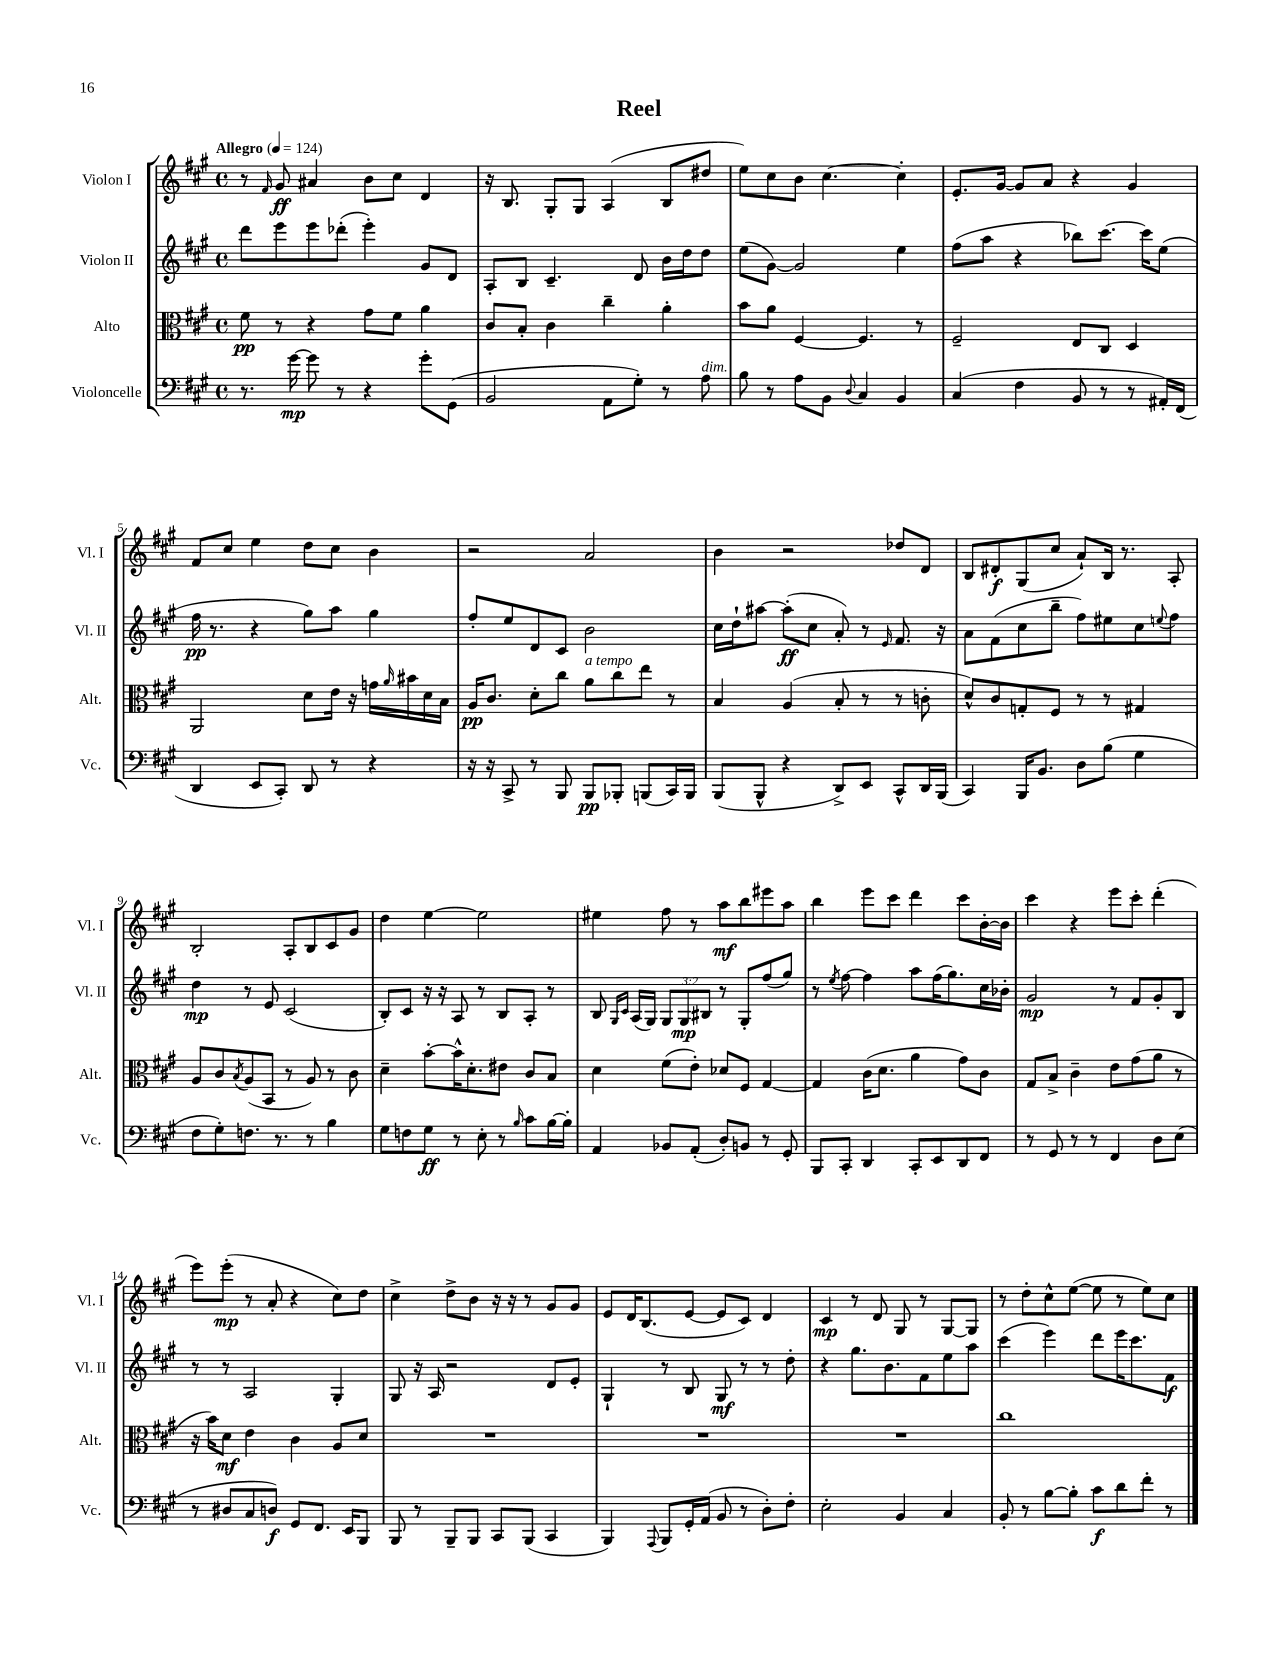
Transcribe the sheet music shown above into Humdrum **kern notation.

**kern	**dynam	**kern	**dynam	**kern	**dynam	**kern	**dynam
*part4	*part4	*part3	*part3	*part2	*part2	*part1	*part1
*staff4	*staff4	*staff3	*staff3	*staff2	*staff2	*staff1	*staff1
*I"Violoncelle	*	*I"Alto	*	*I"Violon II	*	*I"Violon I	*
*I'Vc.	*	*I'Alt.	*	*I'Vl. II	*	*I'Vl. I	*
*clefF4	*	*clefC3	*	*clefG2	*	*clefG2	*
*k[f#c#g#]	*	*k[f#c#g#]	*	*k[f#c#g#]	*	*k[f#c#g#]	*
*M4/4	*	*M4/4	*	*M4/4	*	*M4/4	*
*met(c)	*	*met(c)	*	*met(c)	*	*met(c)	*
*MM124	*	*MM124	*	*MM124	*	*MM124	*
=1	=1	=1	=1	=1	=1	=1	=1
!	!	!	!	!	!	!LO:TX:a:B:t=Allegro	!
8.r	.	8f#\	pp	8ddd\L	.	8r	.
.	.	.	.	.	.	16qqf#/	.
.	.	8r	.	8eee\	.	8g#/	ff
[16g#\	mp	.	.	.	.	.	.
8g#\]	.	4r	.	8eee\	.	4a#X/	.
8r	.	.	.	(8ddd-X'\J	.	.	.
4r	.	8g#\L	.	4eee'\)	.	8b\L	.
.	.	8f#\J	.	.	.	8cc#\J	.
8g#'\L	.	4a\	.	8g#/L	.	4d/	.
(8GG#\J	.	.	.	8d/J	.	.	.
=2	=2	=2	=2	=2	=2	=2	=2
2BB/	.	8c#/L	.	8A'/L	.	16r	.
.	.	.	.	.	.	8.B/	.
.	.	8B'/J	.	8B/J	.	.	.
.	.	4c#\	.	4.c#~/	.	8G#'/L	.
.	.	.	.	.	.	8G#/J	.
8AA\L	.	4cc#~\	.	.	.	(4A/	.
8G#'\J)	.	.	.	8d/	.	.	.
8r	.	4a'\	.	16b\LL	.	8B/L	.
.	.	.	.	16dd\J	.	.	.
!LO:TX:a:i:t=dim.	!	!	!	!	!	!	!
8A\	.	.	.	8dd\J	.	8dd#X/J	.
=3	=3	=3	=3	=3	=3	=3	=3
8B\	.	8b\L	.	(8ee\L	.	8ee\L)	.
8r	.	8a\J	.	[8g#\J)	.	8cc#\	.
8A\L	.	[4F#/	.	2g#/]	.	8b\J	.
8BB\J	.	.	.	.	.	[4.cc#\	.
8qqD/	.	.	.	.	.	.	.
4C#/	.	4.F#/]	.	.	.	.	.
4BB/	.	.	.	4ee\	.	4cc#'\]	.
.	.	8r	.	.	.	.	.
=4	=4	=4	=4	=4	=4	=4	=4
(4C#/	.	2F#~/	.	(8ff#\L	.	8.e'/L	.
.	.	.	.	8aa\J	.	.	.
.	.	.	.	.	.	[16g#/Jk	.
4F#\	.	.	.	4r	.	8g#/L]	.
.	.	.	.	.	.	8a/J	.
8BB/	.	8E/L	.	8bb-X\L)	.	4r	.
8r	.	8C#/J	.	[8.ccc#\J	.	.	.
8r	.	4D/	.	.	.	4g#/	.
.	.	.	.	16ccc#\KL]	.	.	.
16AA#X'/LL)	.	.	.	(8ee\J	.	.	.
(16FF#/JJ	.	.	.	.	.	.	.
!!LO:LB:g=z
=5	=5	=5	=5	=5	=5	=5	=5
4DD/	.	2AA/	.	16ff#\	pp	8f#/L	.
.	.	.	.	8.r	.	.	.
.	.	.	.	.	.	8cc#/J	.
8EE/L	.	.	.	4r	.	4ee\	.
8CC#'/J)	.	.	.	.	.	.	.
8DD/	.	8d\L	.	8gg#\L)	.	8dd\L	.
8r	.	16e\Jk	.	8aa\J	.	8cc#\J	.
.	.	16r	.	.	.	.	.
4r	.	16gn\LL	.	4gg#\	.	4b\	.
.	.	16qqa/	.	.	.	.	.
.	.	16b#X\	.	.	.	.	.
.	.	16d\	.	.	.	.	.
.	.	16B\JJ	.	.	.	.	.
=6	=6	=6	=6	=6	=6	=6	=6
16r	.	16A/KL	pp	8ff#'/L	.	2r	.
16r	.	8.c#/J	.	.	.	.	.
8CC#^/	.	.	.	8ee/	.	.	.
8r	.	8d'\L	.	8d/	.	.	.
8BBB/	.	8cc#\J	.	8c#/J	.	.	.
!	!	!LO:TX:a:i:t=a tempo	!	!	!	!	!
8BBB/L	pp	8a\L	.	2b\	.	2a/	.
8BBB-X'/J	.	8cc#\	.	.	.	.	.
(8BBBn/L	.	8ee\J	.	.	.	.	.
16CC#/L)	.	8r	.	.	.	.	.
16BBB/JJ	.	.	.	.	.	.	.
=7	=7	=7	=7	=7	=7	=7	=7
(8BBB/L	.	4B/	.	16cc#\LL	.	4b\	.
.	.	.	.	16dd`\J	.	.	.
8BBB^^/J	.	.	.	[8aa#X\J	.	.	.
4r	.	(4A/	.	(8aa#'\L]	ff	2r	.
.	.	.	.	8cc#\J	.	.	.
8DD^/L)	.	8B'/	.	8a'/)	.	.	.
8EE/J	.	8r	.	8r	.	.	.
.	.	.	.	16qqe/	.	.	.
8CC#^^/L	.	8r	.	8.f#/	.	8dd-X/L	.
16DD/L	.	8cn'\	.	.	.	8d/J	.
(16BBB/JJ	.	.	.	16r	.	.	.
=8	=8	=8	=8	=8	=8	=8	=8
4CC#/)	.	8d^^/L)	.	8a\L	.	8B/L	.
.	.	8c#/	.	(8f#\	.	8d#X'/	f
16BBB/KL	.	8Gn'/	.	8cc#\	.	(8G#/	.
8.BB/J	.	.	.	.	.	.	.
.	.	8F#/J	.	8bb~\J	.	8cc#/J	.
8D\L	.	8r	.	8ff#\L)	.	8a`/L)	.
(8B\J	.	8r	.	8ee#X\	.	16B/Jk	.
.	.	.	.	.	.	8.r	.
4G#\	.	4G#X/	.	8cc#\	.	.	.
.	.	.	.	8qqeen/	.	.	.
.	.	.	.	8ff#\J	.	8A'/	.
!!LO:LB:g=z
=9	=9	=9	=9	=9	=9	=9	=9
8F#\L	.	8A/L	.	4dd\	mp	2B'/	.
8G#'\)	.	8c#/	.	.	.	.	.
.	.	8qB/	.	.	.	.	.
8.Fn\J	.	(8A/	.	8r	.	.	.
.	.	8BB/J	.	8e/	.	.	.
8.r	.	.	.	.	.	.	.
.	.	8r	.	(2c#/	.	8A'/L	.
8r	.	8A/)	.	.	.	8B/	.
4B\	.	8r	.	.	.	8c#/	.
.	.	8c#\	.	.	.	8g#/J	.
=10	=10	=10	=10	=10	=10	=10	=10
8G#\L	.	4d~\	.	8B'/L)	.	4dd\	.
8Fn\	.	.	.	8c#/J	.	.	.
8G#\J	ff	[8b'\L	.	16r	.	[4ee\	.
.	.	.	.	16r	.	.	.
8r	.	16b^^\K]	.	8A/	.	.	.
.	.	8.d'\	.	.	.	.	.
8E'\	.	.	.	8r	.	2ee\]	.
8r	.	8e#X\J	.	8B/L	.	.	.
16qqB/	.	.	.	.	.	.	.
8c#\L	.	8c#/L	.	8A'/J	.	.	.
[16B\L	.	8B/J	.	8r	.	.	.
16B'\JJ]	.	.	.	.	.	.	.
=11	=11	=11	=11	=11	=11	=11	=11
4AA/	.	4d\	.	8B/	.	4ee#X\	.
.	.	.	.	16qqG#/LL	.	.	.
.	.	.	.	16qqc#/JJ	.	.	.
.	.	.	.	(16A/LL	.	.	.
.	.	.	.	16G#/JJ)	.	.	.
8BB-X/L	.	(8f#\L	.	12G#/L	.	8ff#\	.
.	.	.	.	12G#/	mp	.	.
(8AA'/J	.	8e'\J)	.	.	.	8r	.
.	.	.	.	12B#X/J	.	.	.
8D'/L)	.	8d-X/L	.	8r	.	8aa\L	mf
8BBn/J	.	8F#/J	.	8G#'/L	.	8bb\	.
8r	.	[4G#/	.	(8ff#/	.	8eee#X\	.
8GG#'/	.	.	.	8gg#/J)	.	8aa\J	.
=12	=12	=12	=12	=12	=12	=12	=12
8BBB/L	.	4G#/]	.	8r	.	4bb\	.
.	.	.	.	8qee/	.	.	.
8CC#'/J	.	.	.	[8ff#\	.	.	.
4DD/	.	(16c#\KL	.	4ff#\]	.	8eee\L	.
.	.	8.d\J	.	.	.	.	.
.	.	.	.	.	.	8ccc#\J	.
8CC#'/L	.	4a\	.	8aa\L	.	4ddd\	.
8EE/	.	.	.	(16ff#\K	.	.	.
.	.	.	.	8.gg#\)	.	.	.
8DD/	.	8g#\L)	.	.	.	8ccc#\L	.
8FF#/J	.	8c#\J	.	16cc#\L	.	[16b'\L	.
.	.	.	.	16b-X'\JJ	.	16b\JJ]	.
=13	=13	=13	=13	=13	=13	=13	=13
8r	.	8G#/L	.	2g#/	mp	4ccc#\	.
8GG#/	.	8B^/J	.	.	.	.	.
8r	.	4c#~\	.	.	.	4r	.
8r	.	.	.	.	.	.	.
4FF#/	.	8e\L	.	8r	.	8eee\L	.
.	.	(8g#\	.	8f#/L	.	8ccc#'\J	.
8D\L	.	8a\J	.	8g#'/	.	(4ddd'\	.
(8E\J	.	8r	.	8B/J	.	.	.
!!LO:LB:g=z
=14	=14	=14	=14	=14	=14	=14	=14
8r	.	16r	.	8r	.	8eee\L)	.
.	.	16b\KL)	.	.	.	.	.
8D#X/L	.	8d\J	mf	8r	.	(8eee'\J	mp
8C#/	.	4e\	.	2A/	.	8r	.
8Dn/J)	f	.	.	.	.	8a'/	.
8GG#/L	.	4c#\	.	.	.	4r	.
8.FF#/J	.	.	.	.	.	.	.
.	.	8A/L	.	4G#'/	.	8cc#\L)	.
16EE/KL	.	.	.	.	.	.	.
8BBB/J	.	8d/J	.	.	.	8dd\J	.
=15	=15	=15	=15	=15	=15	=15	=15
8BBB/	.	1r	.	8G#/	.	4cc#^\	.
8r	.	.	.	16r	.	.	.
.	.	.	.	16A/	.	.	.
8BBB~/L	.	.	.	2r	.	8dd^\L	.
8BBB/J	.	.	.	.	.	8b\J	.
8CC#/L	.	.	.	.	.	16r	.
.	.	.	.	.	.	16r	.
(8BBB/J	.	.	.	.	.	8r	.
4CC#/	.	.	.	8d/L	.	8g#/L	.
.	.	.	.	8e'/J	.	8g#/J	.
=16	=16	=16	=16	=16	=16	=16	=16
4BBB/)	.	1r	.	4G#`/	.	8e/L	.
.	.	.	.	.	.	16d/K	.
.	.	.	.	.	.	(8.B/	.
8qqAAA/	.	.	.	.	.	.	.
8BBB/L	.	.	.	8r	.	.	.
16GG#'/L	.	.	.	8B/	.	[8e/J	.
(16AA/JJ	.	.	.	.	.	.	.
8BB/	.	.	.	8G#/	mf	8e/L]	.
8r	.	.	.	8r	.	8c#/J)	.
8D'\L)	.	.	.	8r	.	4d/	.
8F#'\J	.	.	.	8dd'\	.	.	.
=17	=17	=17	=17	=17	=17	=17	=17
2E'\	.	1r	.	4r	.	4c#/	mp
.	.	.	.	8.gg#\L	.	8r	.
.	.	.	.	.	.	8d/	.
.	.	.	.	8.b\	.	.	.
4BB/	.	.	.	.	.	8G#/	.
.	.	.	.	8f#\	.	8r	.
4C#/	.	.	.	8ee\	.	[8G#/L	.
.	.	.	.	8aa\J	.	8G#/J]	.
=18	=18	=18	=18	=18	=18	=18	=18
8BB'/	.	1cc#	.	(4ccc#\	.	8r	.
8r	.	.	.	.	.	8dd'\L	.
[8B\L	.	.	.	4eee\)	.	8cc#^^\	.
8B'\J]	.	.	.	.	.	([8ee\J	.
8c#\L	f	.	.	8ddd\L	.	8ee\]	.
8d\	.	.	.	16eee\K	.	8r	.
.	.	.	.	8.ccc#\	.	.	.
8f#'\J	.	.	.	.	.	8ee\L)	.
8r	.	.	.	8f#\J	f	8cc#\J	.
==	==	==	==	==	==	==	==
*-	*-	*-	*-	*-	*-	*-	*-
